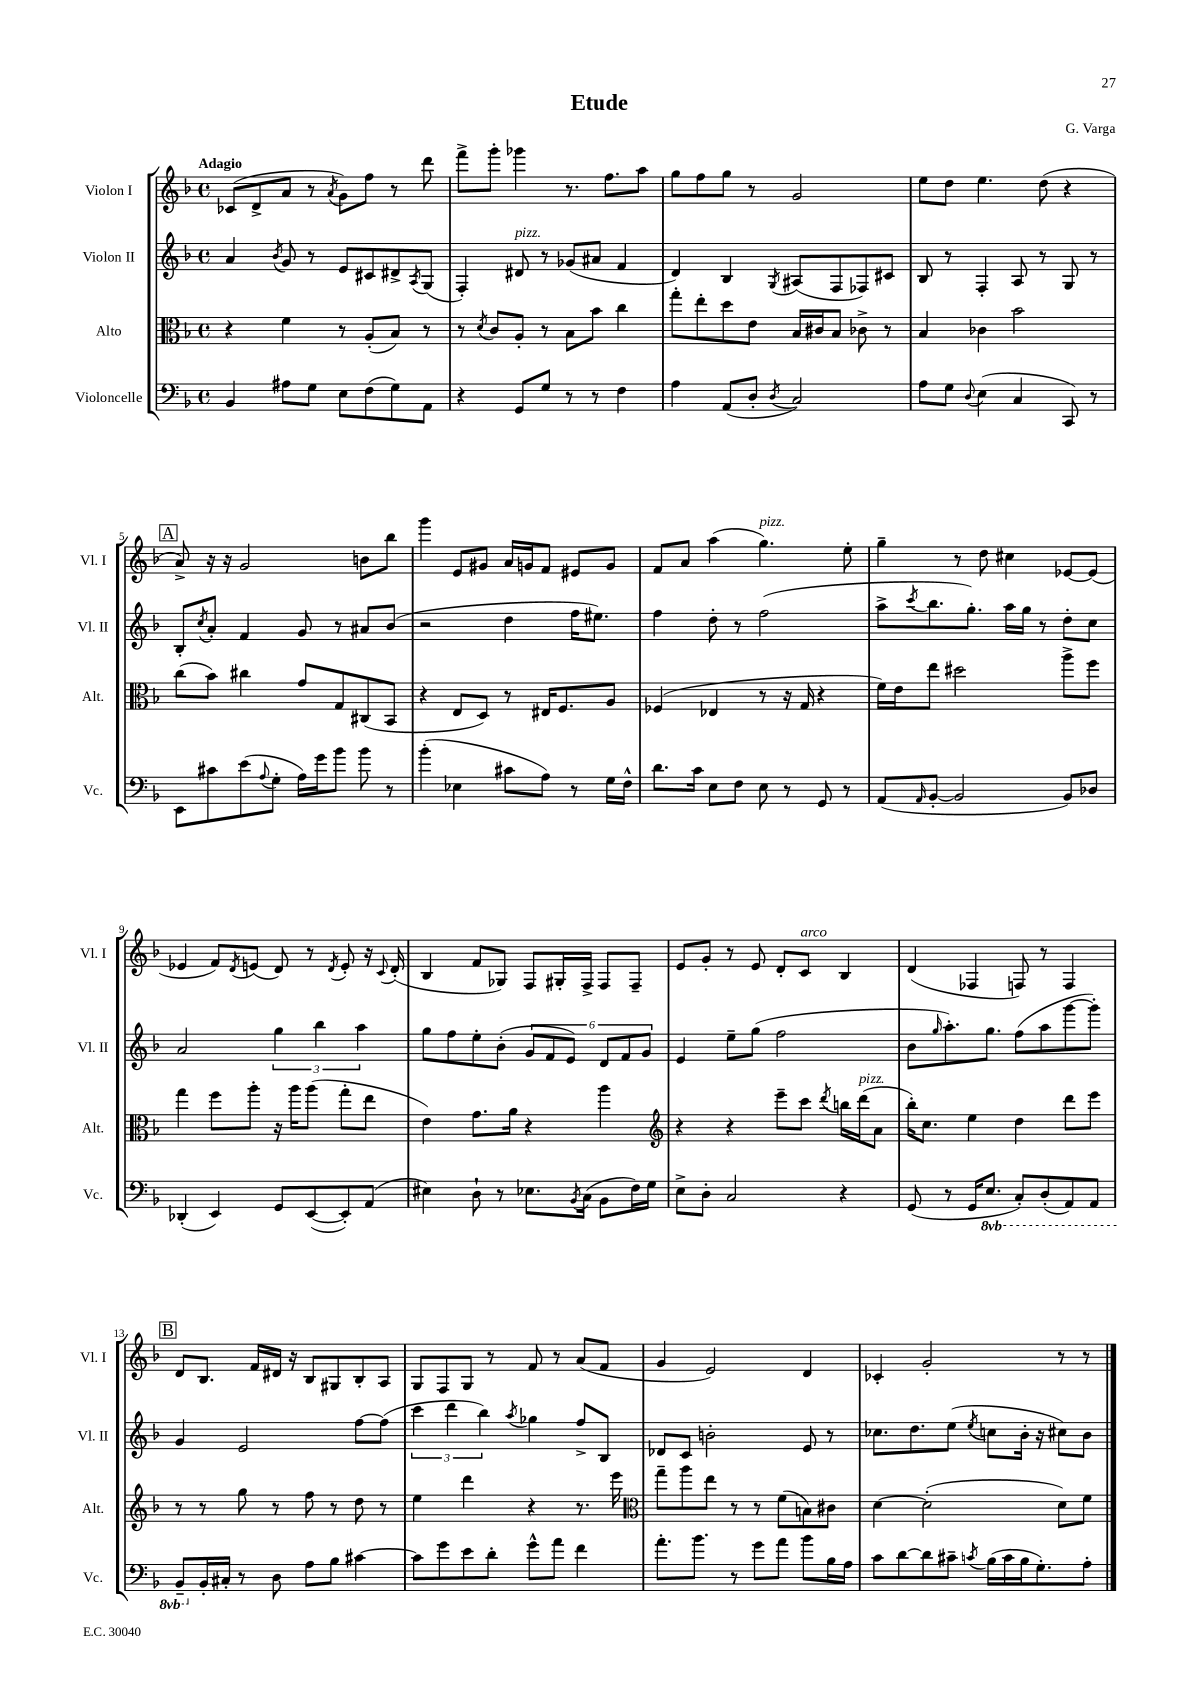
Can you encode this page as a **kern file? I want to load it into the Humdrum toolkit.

**kern	**kern	**kern	**kern
*staff4	*staff3	*staff2	*staff1
*clefF4	*clefC3	*clefG2	*clefG2
*k[b-]	*k[b-]	*k[b-]	*k[b-]
*M4/4	*M4/4	*M4/4	*M4/4
*met(c)	*met(c)	*met(c)	*met(c)
4BB-	4r	4a	(8c-
.	.	.	8d^
.	.	8qb-	.
8A#	4f	8g	8a
8G	.	8r	8r
.	.	.	8qa
8E	8r	8e	8g)
(8F	(8A'	8c#	8ff
8G)	8B-)	8d#^	8r
.	.	8qA	.
8AA	8r	(8G	8ddd
=	=	=	=
4r	8r	4F')	8fff^
.	8qd	.	.
.	8c	.	8ggg'
8GG	8A'	8d#	4ggg-
8G	8r	8r	.
8r	8B-	(8g-	8.r
8r	8b-	8a#	.
.	.	.	8.ff
4F	4cc	4f	.
.	.	.	8aa
=	=	=	=
4A	8gg'	4d)	8gg
.	8ee'	.	8ff
(8AA	8dd	4B-	8gg
8D'	8e	.	8r
8qD	.	8qG	.
2C)	16B-	(8A#	2g
.	16c#	.	.
.	8B-	8F	.
.	8c-^	8F-)	.
.	8r	8c#	.
=	=	=	=
8A	4B-	8B-	8ee
8G	.	8r	8dd
8qqD	.	.	.
(4E	4c-	4F'	4.ee
4C	2b-	8A	.
.	.	8r	(8dd
8CC)	.	8G	4r
8r	.	8r	.
=	=	=	=
8EE	(8cc	8B-'	8a^)
.	.	8qcc	.
8c#	8b-)	8a'	16r
.	.	.	16r
(8e	4cc#	4f	2g
8qqA	.	.	.
8G'	.	.	.
16A)	8g	8g	.
16g	.	.	.
8b-	8G	8r	.
8b-	(8C#	8a#	8b
8r	8BB-	(8b-	8bb-
=	=	=	=
(4b-'	4r	2r	4ggg
4E-	8E	.	8e
.	8D)	.	8g#
8c#	8r	4dd	16a
.	.	.	16g
8A)	16E#	.	8f
.	8.F	.	.
8r	.	16ff	8e#
.	.	8.ee#)	.
16G	8A	.	8g
16F^^	.	.	.
=	=	=	=
8.d	(4F-	4ff	8f
.	.	.	8a
16c	.	.	.
8E	4E-	8dd'	(4aa
8F	.	8r	.
8E	8r	(2ff	4.gg)
8r	16r	.	.
.	16G	.	.
8GG	4r	.	.
8r	.	.	8ee'
=	=	=	=
(8AA	16f)	8aa^	4gg~
.	16e	.	.
16qqAA	.	8qccc	.
[8BB-'	8ee	8.bb-	.
2BB-]	2dd#	.	8r
.	.	8.gg')	.
.	.	.	8dd
.	.	16aa	4cc#
.	.	16gg	.
.	.	8r	.
8BB-)	8aa^	8dd'	[8e-
8D-	8ff	8cc	(8e-]
=	=	=	=
(4DD-'	4gg	2a	4e-
4EE)	8ff	.	8f)
.	.	.	8qd
.	8aa'	.	(8e
8GG	16r	6gg	8d)
.	16aa	.	.
([8EE	(8aa	.	8r
.	.	6bb-	.
.	.	.	8qd
8EE'])	8gg'	.	8e'
.	.	6aa	.
(8AA	8ee	.	16r
.	.	.	8qqc
.	.	.	(16d'
=	=	=	=
4E#)	4e)	8gg	4B-
.	.	8ff	.
8D`	8.g	8ee'	8f
8r	.	(8b-'	8G-)
.	16a	.	.
8.E-	4r	12g	8F
.	.	12f	.
.	.	.	16G#'
.	.	12e)	.
8qBB-	.	.	.
(16C	.	.	16F^
8BB-	4aa	12d	8F
.	.	12f	.
16F)	.	.	8F~
.	.	12g	.
16G	.	.	.
=	=	=	=
*	*clefG2	*	*
8E^	4r	4e	8e
8D'	.	.	8g'
2C	4r	8ee~	8r
.	.	(8gg	8e
.	8eee~	2ff	8d'
.	8ccc	.	8c
.	8qddd	.	.
4r	16bb	.	4B-
.	(16ddd	.	.
.	8a	.	.
=	=	=	=
(8GG	16bb-')	8b-	(4d
.	8.cc	.	.
.	.	16qqgg	.
8r	.	8.aa')	.
16GG	4ee	.	4F-
8.EE	.	8.gg	.
8CC')	4dd	(8ff	8F)
(8DD'	.	8aa	8r
8AAA)	8ddd	[8ggg	4F
8AAA	8eee	8ggg'])	.
=	=	=	=
8BBB-~	8r	4g	8d
16BB-'	8r	.	8.B-
16C#'	.	.	.
8r	8gg	2e	.
.	.	.	16f
8D	8r	.	16d#
.	.	.	16r
8A	8ff	.	8B-
8B-	8r	.	8G#
[4c#	8dd	[8ff	8B-'
.	8r	(8ff]	8A
=	=	=	=
8c#]	4ee	6ccc	8G
8g	.	.	8F
.	.	6ddd	.
8e	4ddd	.	8G
.	.	6bb-)	.
8d'	.	.	8r
.	.	8qaa	.
8g^^	4r	4gg-	8f
8a	.	.	8r
4f	8.r	8ff^	(8a
.	.	8B-	8f
.	16eee	.	.
=	=	=	=
*	*clefC3	*	*
8.a'	8gg~	8d-	4g
.	8aa	8c	.
8.b-	.	.	.
.	8ee	2b'	2e)
8r	8r	.	.
8g	8r	.	.
8a	(8f	.	.
8b-	8B)	8e	4d
16B-	8c#	8r	.
16A	.	.	.
=	=	=	=
8c	[4d	8.cc-	4c-'
[8d	.	.	.
.	.	8.dd	.
8d]	(2d']	.	2g'
8c#~	.	(8ee	.
8qc	.	8qee	.
(16B-	.	8cc	.
16c	.	.	.
16B-	.	16b-'	.
8.G')	.	16r	.
.	8d)	8cc#)	8r
8A'	8f	8b-	8r
==	==	==	==
*-	*-	*-	*-
